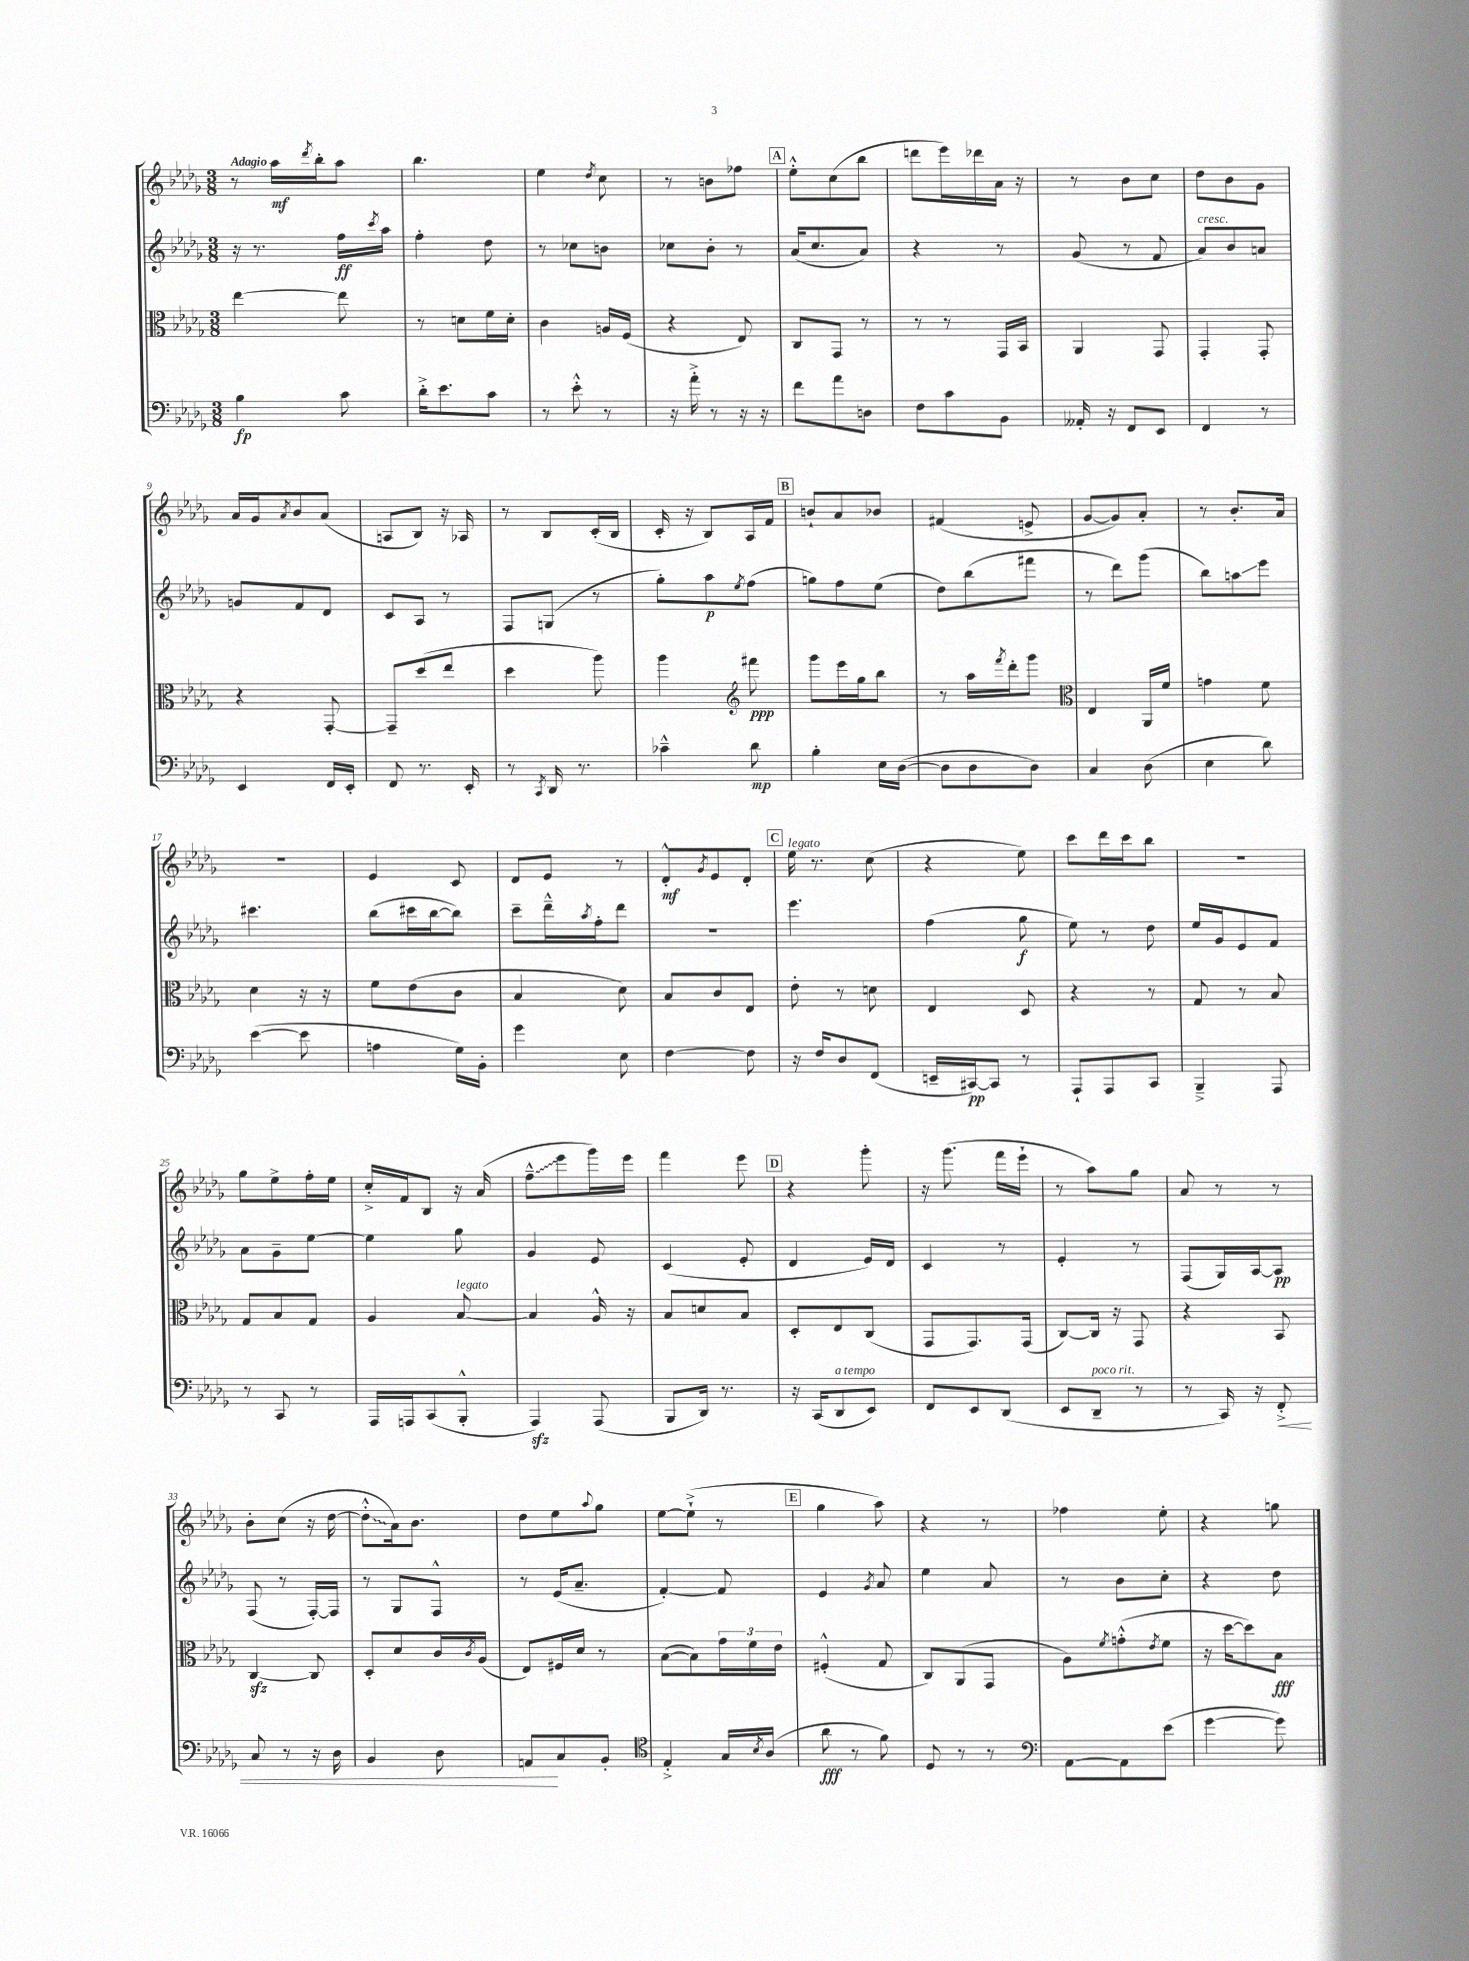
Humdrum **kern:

**kern	**kern	**kern	**kern
*staff4	*staff3	*staff2	*staff1
*clefF4	*clefC3	*clefG2	*clefG2
*k[b-e-a-d-g-]	*k[b-e-a-d-g-]	*k[b-e-a-d-g-]	*k[b-e-a-d-g-]
*M3/8	*M3/8	*M3/8	*M3/8
4B-\	[4ee-\	16r	8r
.	.	8.r	.
.	.	.	16aa-\LL
.	.	.	8qddd-/
.	.	.	16bb-'\J
8c\	8ee-\]	16ff\LL	8aa-\J
.	.	8qccc/	.
.	.	16aa-\JJ	.
=	=	=	=
16d-'^\LK	8r	4ff'\	4.bb-\
8.e-\	.	.	.
.	8d\L	.	.
8c\J	16f\L	8dd-\	.
.	16d'\JJ	.	.
=	=	=	=
8r	4c\	8r	4ee-\
8e-'^^\	.	8cc-\L	.
.	.	.	8qdd-/
8r	16A/LL	8b\J	8cc\
.	(16F/JJ	.	.
=	=	=	=
16r	4r	8cc-\L	8r
16a-'^\	.	.	.
8r	.	8b-'\J	8b\L
16r	8E-/)	8r	8ff-\J
16r	.	.	.
=	=	=	=
8f\L	8C/L	(16a-/LK	8ee-'^^\L
.	.	8.cc/	.
8a-\	8GG-/J	.	(8cc\
8D\J	8r	8a-/J)	8bb-\J
=	=	=	=
8F\L	8r	4r	8ddd\L
8c\	8r	.	16eee-\L)
.	.	.	16ddd-\
8BB-\J	16GG-/LL	8r	16a-\JJ
.	16BB-/JJ	.	16r
=	=	=	=
16AA--'/	4AA-/	(8g-/	8r
16r	.	.	.
8FF/L	.	8r	8b-\L
8EE-/J	8GG-/	8f/	8cc\J
=	=	=	=
4FF/	4GG-'/	8a-/L)	8dd-\L
.	.	8b-/	8b-\
8r	8GG-'/	8a/J	8g-\J
=	=	=	=
4EE-/	4r	8g/L	16a-/LL
.	.	.	16g-/J
.	.	.	8qa-/
.	.	8f/	8b-/
16FF/LL	[8GG-'/	8d-/J	(8a-/J
16EE-'/JJ	.	.	.
=	=	=	=
8FF/	8GG-~/]L	8c/L	8A/L
8.r	(8dd-/	8A-/J	8B-/J)
.	8ee-/J	8r	16r
16EE-'/	.	.	16A-/
=	=	=	=
8r	4dd-\	8F/L	8r
8qCC/	.	.	.
16DD-/	.	(8G/J	8B-/L
8.r	.	.	.
.	8aa-\)	8r	(16c'/L
.	.	.	16B-/JJ
=	=	=	=
4c-~^^\	4aa-\	8gg-'\L)	16c'/
.	.	.	16r
.	.	8aa-\	8B-/L)
*	*clefG2	*	*
.	.	8qee-/	.
8d-\	8fff#\	(8ff\J	16A-/L
.	.	.	16f/JJ
=	=	=	=
4B-'\	8ggg-\L	8gg\L)	8b`/L
.	16eee-\L	8ff\	8a-/
.	16gg-\J	.	.
16E-\LL	8bb-\J	(8ee-\J	8b-/J
([16D-\JJ	.	.	.
=	=	=	=
8D-\]L	8r	8dd-\L)	(4f#/
8D-\	16aa-\LL	(8bb-\	.
.	8qfff/	.	.
.	16ddd-'\J	.	.
8D-\J)	8ggg-\J	8fff#\J	8e^/
=	=	=	=
*	*clefC3	*	*
4C/	4E-/	8r	[8g-/L
.	.	8ddd-\L)	8g-/])
(8D-\	16AA-/LL	(8ggg-\J	8a-'/J
.	16f/JJ	.	.
=	=	=	=
4E-\	4g\	8bb-\L)	8r
.	.	8aa\	8.b-'/L
8d-\)	8f\	8eee-\J	.
.	.	.	16a-/Jk
=	=	=	=
([4e-\	4d-\	4.ccc#\	4.r
8e-\]	16r	.	.
.	16r	.	.
=	=	=	=
4A\	8f\L	(8bb-\L	4e-/
.	(8e-\	16ccc#\L	.
.	.	[16bb-\J	.
16G-\LL)	8c\J	8bb-\]J)	8c/
16BB-'\JJ	.	.	.
=	=	=	=
4g-\	4B-/	8ccc~\L	8d-/L
.	.	16ddd-~^^\L	8e-/J
.	.	8qaa-/	.
.	.	16ff'\J	.
8E-\	8d-\)	8ddd-\J	8r
=	=	=	=
[4F\	8B-/L	4.r	8d-'^^/L
.	.	.	8qg-/
.	8c/	.	8e-/
8F\]	8E-/J	.	8d-'/J
=	=	=	=
16r	8e-'\	4.eee-\	16ee-\
16F/LK	.	.	8.r
8D-/	8r	.	.
(8FF/J	8d\	.	(8cc\
=	=	=	=
16EE~/LL	4E-/	(4ff\	4r
[16CC#/J)	.	.	.
8CC#/]J	.	.	.
8r	8D-/	8gg-\	8ee-\)
=	=	=	=
8AAA-`/L	4r	8ee-\)	8ccc\L
8AAA-/	.	8r	16ddd-\L
.	.	.	16ccc\J
8CC/J	8r	8dd-\	8bb-\J
=	=	=	=
4BBB-~^/	8G-/	16ee-/LL	4.r
.	.	16g-/J	.
.	8r	8e-/	.
8AAA-/	8B-/	8f/J	.
=	=	=	=
8r	8G-/L	8a-\L	8gg-\L
8CC/	8B-/	8g-~\	8ee-^\
8r	8G-/J	[8ee-\J	16ff'\L
.	.	.	16ee-\JJ
=	=	=	=
16AAA-/LL	4A-/	4ee-\]	16cc'^/LL
16AAA/J	.	.	16f/J
(8CC/	.	.	8B-/J
8BBB-'^^/J	[8B-/	8gg-\	16r
.	.	.	(16a-/
=	=	=	=
4AAA-/)	4B-/]	4g-/	8ff~^^\L
.	.	.	8eee-\
(8AAA-/	16A-^^/	8e-/	16ggg-\L)
.	16r	.	16eee-\JJ
=	=	=	=
8BBB-/L	8B-/L	(4c/	4fff\
16DD-/Jk)	8d/	.	.
8.r	.	.	.
.	8B-/J	8e-'/	8eee-\
=	=	=	=
16r	8D-'/L	4d-/	4r
(16CC/LK	.	.	.
8DD-/	8E-/	.	.
8EE-/J)	(8C/J	16e-/LL)	8ggg-'\
.	.	16d-/JJ	.
=	=	=	=
8FF/L	8GG-/L	4c/	16r
.	.	.	(8.ggg-\
8EE-/	8.GG-/)	.	.
(8DD-/J	.	8r	16fff\LL
.	(16GG-/Jk	.	16eee-`\JJ
=	=	=	=
8EE-/L	[8C/L)	4e-'/	8r
8DD-~/J	16C/]Jk	.	8aa-\L)
.	16r	.	.
8r	8GG-/	8r	8gg-\J
=	=	=	=
8r	4r	(8F/L	8a-/
16CC/)	.	16G-/L)	8r
16r	.	[16A-/J	.
8FF'^/	8BB-/	8A-/]J	8r
=	=	=	=
8C/	[4C/	(8F/	8b-'\L
8r	.	8r	(8cc\J
16r	8C/]	[16F'/LL)	16r
16D-\	.	16F/]JJ	[16dd-\
=	=	=	=
4BB-/	8D-'/L	8r	8dd-'^^\]L
.	8d-/	8G-/L	16a-\k)
.	.	.	8.b-\J
8D-\	16c/L	8F^^/J	.
.	8qc/	.	.
.	(16A-/JJ	.	.
=	=	=	=
8AA/L	8E-/L)	8r	8dd-\L
8C/	16F#/L	(16e-/LK	8ee-\
.	16d-/JJ	8.a-~/J	.
.	.	.	8qqaa-/
8BB-'/J	8r	.	8gg-\J
=	=	=	=
*clefC4	*	*	*
4E-'^/	([8B-\L	[4f'/)	[8ee-\L
.	8B-\])	.	(8ee-`^\]J
16G-/LL	24g-\L	8f/]	8r
.	24f\	.	.
8qB-/	.	.	.
(16A-/JJ	.	.	.
.	24e-\JJ	.	.
=	=	=	=
8a-\	(4F#'^^/	4e-/	4gg-\
8r	.	.	.
.	.	8qg-/	.
8f\)	8G-/	8a-/	8aa-\)
=	=	=	=
8D-/	8C/L)	4ee-\	4r
8r	(8AA-/	.	.
8r	8GG-/J	8a-/	8r
=	=	=	=
*clefF4	*	*	*
[8AA-\L	8A-\L)	8r	4ff-\
.	8qf/	.	.
8AA-\]	(8g'^^\	8b-\L	.
.	8qe-/	.	.
(8e-\J	8f\J	8cc'\J	8ee-'\
=	=	=	=
[4g-\	16r	4r	4r
.	[16dd-\LK	.	.
.	8dd-\])	.	.
8g-\])	8B-\J	8dd-\	8gg\
==	==	==	==
*-	*-	*-	*-
